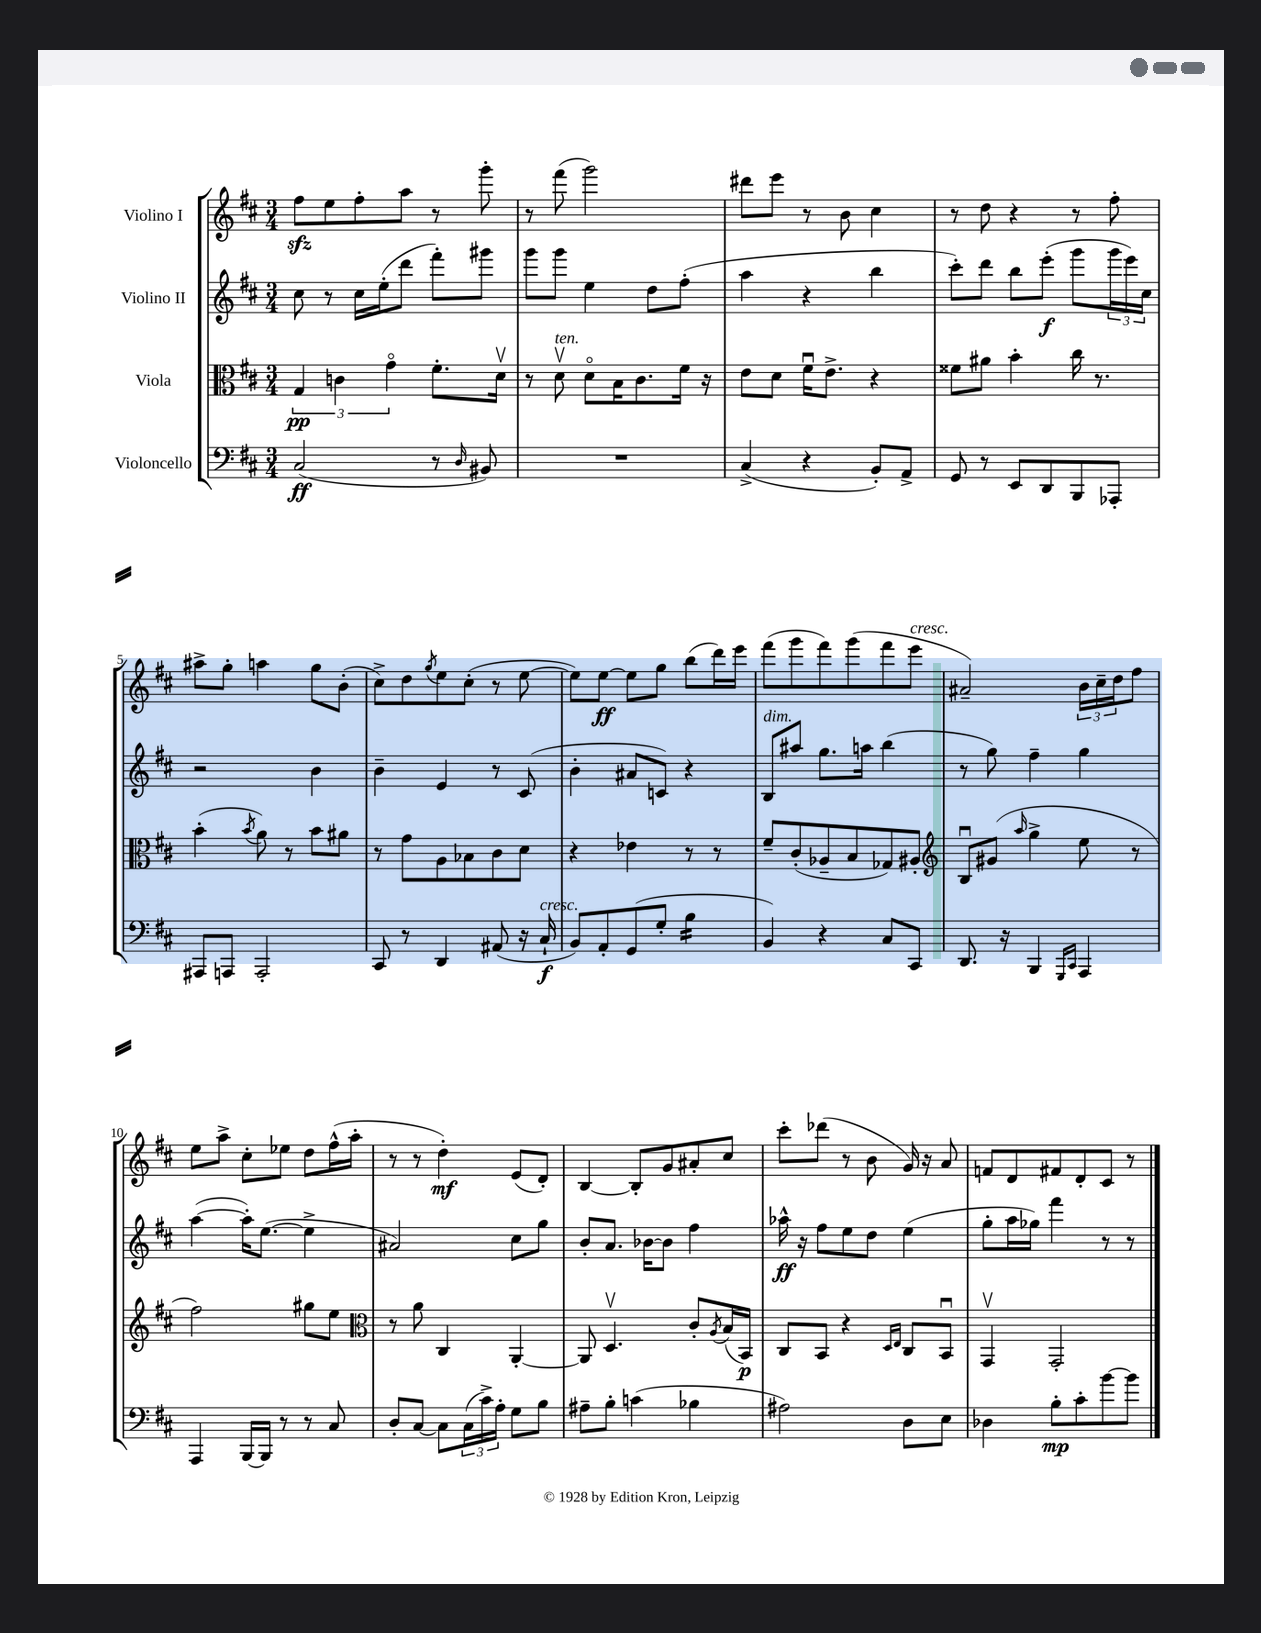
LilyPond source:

<<
\new StaffGroup <<
\new Staff = "s0" \with { instrumentName = "Violino I" } {
    \clef treble \key d \major \numericTimeSignature \time 3/4
    fis''8\sfz e''8 fis''8-. a''8 r8 g'''8-. |
    r8 fis'''8( g'''2) |
    dis'''8 e'''8 r8 b'8 cis''4 |
    r8 d''8 r4 r8 fis''8-. |
    ais''8-> g''8-. a''4 g''8 b'8-.( |
    cis''8->) d''8 \acciaccatura { g''8 } e''8 cis''8-.( r8 e''8~ |
    e''8) e''8~\ff e''8 g''8 b''8( d'''16) e'''16 |
    fis'''8( g'''8 fis'''8) g'''8( fis'''8 e'''8^\markup { \italic "cresc." } |
    ais'2--) \tuplet 3/2 { b'16 cis''16-- d''16 } fis''8 |
    e''8 a''8-> cis''8-. ees''8 d''8 fis''16-^( a''16-. |
    r8 r8 d''4-.\mf) e'8( d'8-.) |
    b4~ b8-. g'8 ais'8-. cis''8 |
    cis'''8-. des'''8( r8 b'8 g'16) r16 a'8 |
    f'8 d'8 fis'8 d'8-. cis'8 r8 \bar "|." |
}
\new Staff = "s1" \with { instrumentName = "Violino II" } {
    \clef treble \key d \major \numericTimeSignature \time 3/4
    cis''8 r8 cis''16 e''16-.( d'''8 fis'''8-.) gis'''8 |
    g'''8 g'''8 e''4 d''8 fis''8-.( |
    a''4 r4 b''4 |
    cis'''8-.) d'''8 b''8 e'''8-.\f( g'''8 \tuplet 3/2 { g'''16 e'''16) cis''16 } |
    r2 b'4 |
    b'4-- e'4 r8 cis'8( |
    b'4-. ais'8 c'8) r4 |
    b8^\markup { \italic "dim." } ais''8 g''8. a''16 b''4( |
    r8 g''8) fis''4-- g''4 |
    a''4~( a''16-.) e''8.~( e''4-> |
    ais'2) cis''8 g''8 |
    b'8-. a'8. bes'16~ bes'8 fis''4 |
    aes''16-^\ff r16 fis''8 e''8 d''8 e''4( |
    g''8-. a''16 ges''16) fis'''4 r8 r8 \bar "|." |
}
\new Staff = "s2" \with { instrumentName = "Viola" } {
    \clef alto \key d \major \numericTimeSignature \time 3/4
    \tuplet 3/2 { g4\pp c'4 g'4\flageolet } fis'8.-. d'16\upbow |
    r8 d'8\upbow^\markup { \italic "ten." } d'8\flageolet b16 cis'8. fis'16 r16 |
    e'8 d'8 fis'16\downbow e'8.-> r4 |
    fisis'8 ais'8 b'4-. cis''16 r8. |
    b'4-.( \acciaccatura { b'8 } a'8) r8 b'8 ais'8 |
    r8 g'8 a8 bes8 cis'8 d'8 |
    r4 ees'4 r8 r8 |
    fis'8-- cis'8-.( aes8-- b8 ges8) ais8-. |
    \clef treble b8\downbow gis'8( \grace { a''16 } g''4-> e''8 r8 |
    fis''2) gis''8 e''8 |
    \clef alto r8 a'8 cis4 a,4~-. |
    a,8 d4.\upbow cis'8-. \acciaccatura { a8 } b16( b,16\p) |
    cis8 b,8 r4 \grace { d16 e16 } cis8 b,8\downbow |
    g,4\upbow g,2-. \bar "|." |
}
\new Staff = "s3" \with { instrumentName = "Violoncello" } {
    \clef bass \key d \major \numericTimeSignature \time 3/4
    cis2\ff( r8 \grace { d16 } bis,8) |
    R2. |
    cis4->( r4 b,8-.) a,8-> |
    g,8 r8 e,8 d,8 b,,8 aes,,8-. |
    ais,,8 a,,8 a,,2-. |
    cis,8 r8 d,4 ais,8( r16 cis16-!\f^\markup { \italic "cresc." } |
    b,8) a,8-. g,8( g8-. b4:16 |
    b,4) r4 cis8 cis,8 |
    d,8. r16 b,,4 \grace { g,,16 cis,16 } a,,4 |
    a,,4 b,,16~ b,,16 r8 r8 cis8 |
    d8-. cis8~ cis8 \tuplet 3/2 { cis16( cis'16->) a16-. } g8 b8 |
    ais8-- b8-. c'4( bes4 |
    ais2) d8 e8 |
    des4 b8-.\mp cis'8-. b'8~ b'8 \bar "|." |
}
>>
>>
